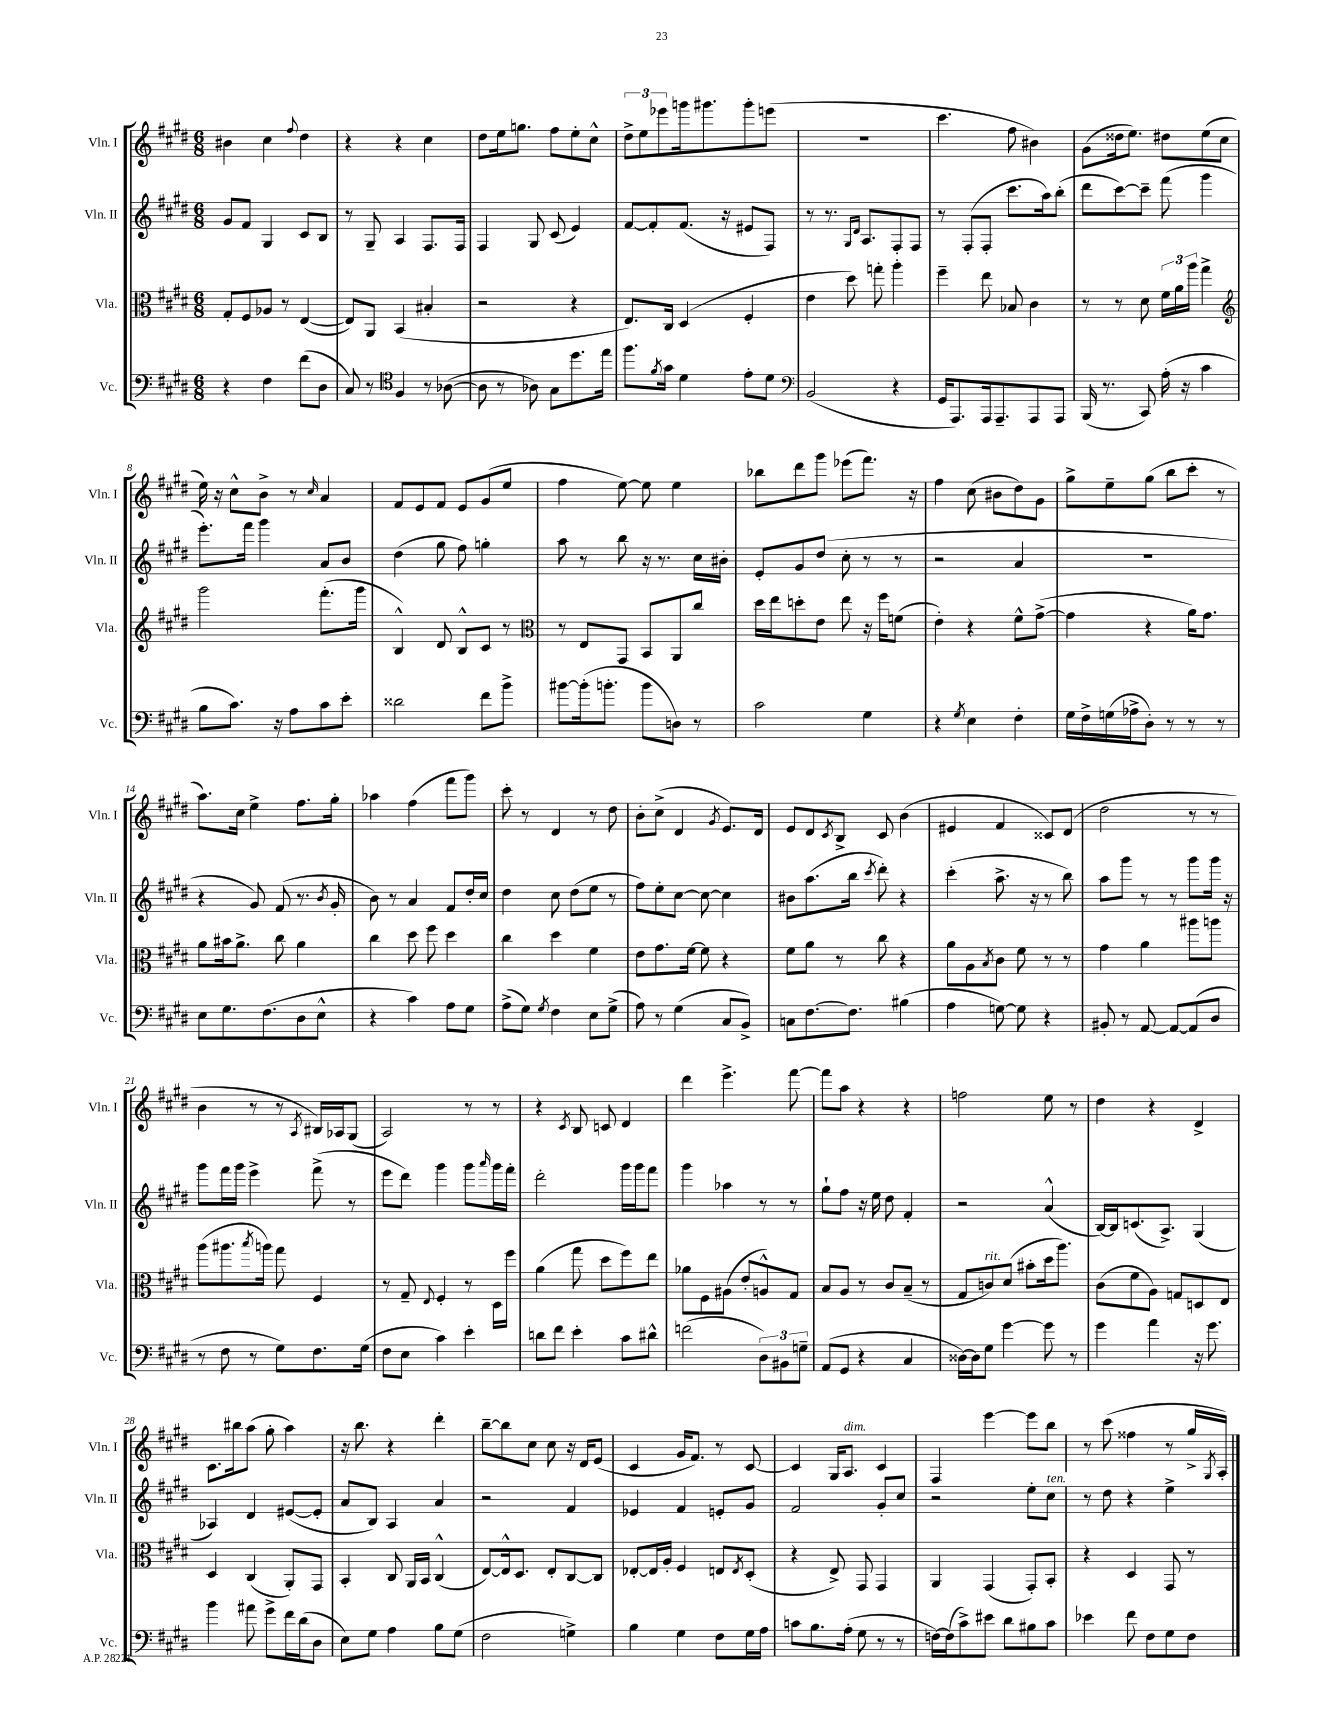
<<
\new StaffGroup <<
\new Staff = "s0" \with { instrumentName = "Vln. I" shortInstrumentName = "Vln. I" } {
    \clef treble \key e \major \numericTimeSignature \time 6/8
    bis'4 cis''4 \appoggiatura { fis''8 } dis''4 |
    r4 r4 cis''4 |
    dis''8 e''16 g''8. fis''8 e''8-. cis''8-^ |
    \tuplet 3/2 { dis''8-> e''8 ees'''8 } g'''16 gis'''8. gis'''8-. e'''8( |
    R2. |
    cis'''4. fis''8 bis'4) |
    gis'8( disis''16 e''8.) dis''8 e''8( cis''8 |
    e''16) r16 cis''8-^ b'8-> r8 \grace { cis''16 } a'4 |
    fis'8 e'8 fis'8 e'8 gis'8( e''8 |
    fis''4 e''8~) e''8 e''4 |
    bes''8 dis'''8 gis'''8 ees'''8( fis'''8.) r16 |
    fis''4 cis''8( bis'8 dis''8) gis'8 |
    gis''8-> e''8-- gis''8( b''8 cis'''8-. r8 |
    a''8.) cis''16 e''4-> fis''8. gis''16-. |
    aes''4 fis''4( fis'''8 gis'''8) |
    cis'''8-. r8 dis'4 r8 dis''8 |
    b'8-. cis''8->( dis'4 \acciaccatura { gis'8 } e'8.) dis'16 |
    e'8 dis'8 \acciaccatura { cis'8 } b8-> cis'8 b'4( |
    eis'4 fis'4 cisis'8) dis'8( |
    dis''2 r8 r8 |
    b'4 r8 r8 \acciaccatura { a8 } bis16) aes16 gis8( |
    a2) r8 r8 |
    r4 \acciaccatura { cis'8 } b8 c'8 dis'4 |
    dis'''4 e'''4.-> fis'''8~ |
    fis'''8 a''8 r4 r4 |
    f''2 e''8 r8 |
    dis''4 r4 dis'4-> |
    cis'8. bis''16 a''8( gis''8-. a''4) |
    r16 b''8. r4 dis'''4-. |
    b''8~-- b''8 cis''8 cis''8 r16 dis'16 e'8( |
    cis'4 gis'16 fis'8.) r8 cis'8~ |
    cis'4 gis16 a8.^\markup { \italic "dim." } cis'4 |
    fis4 e'''4~ e'''8 b''8 |
    r8 cis'''8( fisis''4 r8 gis''16-> \acciaccatura { gis8 } a16-.) \bar "|." |
}
\new Staff = "s1" \with { instrumentName = "Vln. II" shortInstrumentName = "Vln. II" } {
    \clef treble \key e \major \numericTimeSignature \time 6/8
    gis'8 fis'8 gis4 cis'8 b8 |
    r8 gis8-- a4 fis8. fis16 |
    fis4 gis8 cis'8( e'4) |
    fis'8~ fis'8-. fis'8.( r16 eis'8 fis8) |
    r8 r8. \grace { gis16 dis'16 } a8. fis8-. fis8 |
    r8 fis8-.( fis8-. cis'''8. a''16) b''8-.( |
    dis'''8 cis'''8~) cis'''8-- fis'''8( gis'''4 |
    e'''8.-.) fis'''16 gis'''4 a'8 b'8 |
    dis''4( gis''8 fis''8) g''4-. |
    a''8 r8 b''8 r16 r8. cis''16 bis'16-. |
    e'8-. gis'8 dis''8( cis''8-. r8 r8 |
    r2 a'4 |
    R2. |
    r4 gis'8) fis'8( r8. \acciaccatura { b'8 } gis'16-. |
    b'8) r8 a'4 fis'8 dis''16-. cis''16 |
    dis''4 cis''8 dis''8( e''8 r8 |
    fis''8) e''8-. cis''8~ cis''8~ cis''4 |
    bis'8 a''8.( b''16 \acciaccatura { cis'''8 } dis'''8-.) r4 |
    cis'''4-.( a''8.-> r16 r8 b''8) |
    a''8 gis'''8 r8 r8 gis'''8 gis'''16 r16 |
    gis'''8 fis'''16 gis'''16 e'''4-> fis'''8->( r8 |
    e'''8 dis'''8) gis'''4 gis'''8 \grace { a'''16 } gis'''16 fis'''16-. |
    dis'''2-. gis'''16 gis'''16 fis'''8 |
    gis'''4 aes''4 r8 r8 |
    gis''8-! fis''8 r16 e''16 dis''8 fis'4-. |
    r2 a'4-^( |
    b16~) b16 c'8.( a8.->) gis4( |
    aes4) dis'4 eis'8~( eis'8-. |
    a'8 b8) a4 a'4 |
    r2 fis'4 |
    ees'4 fis'4 e'8-. gis'8 |
    fis'2 gis'8-. cis''8 |
    r2 e''8-. cis''8^\markup { \italic "ten." } |
    r8 dis''8 r4 e''4-> \bar "|." |
}
\new Staff = "s2" \with { instrumentName = "Vla." shortInstrumentName = "Vla." } {
    \clef alto \key e \major \numericTimeSignature \time 6/8
    gis8-. fis8 aes8 r8 e4~( |
    e8) a,8 b,4( bis4-. |
    r2 r4 |
    e8.) cis16 dis4( fis4-. |
    e'4 dis''8) g''8-. a''4-. |
    fis''4-- e''8 bes8 cis'4 |
    r8 r8 dis'8 \tuplet 3/2 { fis'16 a'16 a''16 } gis''4-> |
    \clef treble gis'''2 fis'''8.-.( gis'''16 |
    b4-^) dis'8 b8-^ cis'8 r8 |
    \clef alto r8 e8 gis,8 b,8 a,8 cis''8 |
    dis''16 e''16 d''8-. e'8 e''8 r16 fis''16 f'8( |
    e'4-.) r4 fis'8-^ gis'8~->( |
    gis'4 r4 a'16) gis'8. |
    a'8 bis'16 a'8.-> cis''8 a'4 |
    cis''4 dis''8 fis''8 dis''4 |
    cis''4 dis''4 fis'4 |
    e'8 gis'8. fis'16~ fis'8 r4 |
    fis'8 a'8 r8 cis''8 r4 |
    a'8 a8 \acciaccatura { b8 } cis'8 fis'8 r8 r8 |
    gis'4 a'4 ais''8 a''8 |
    a''8( ais''8. \acciaccatura { b''8 } a''16) gis''8 fis4 |
    r8 gis8-- \appoggiatura { e8 } fis4-. r8 dis16 fis''16 |
    a'4( gis''8 dis''8 fis''8) e''8 |
    aes'8 fis8 ais8( e'8-. a8-^) gis8 |
    b8 a8 r8 cis'8 b8--( r8 |
    gis8 c'8^\markup { \italic "rit." }) dis'8( bis'8-. dis''16 a''8.) |
    cis'8( fis'8 a8) g8 d8 e8 |
    dis4 cis4( a,8-.) gis,8 |
    b,4-. cis8 a,16 b,16 cis4-^( |
    e8~) e16-^ dis8. e8-. cis8~ cis8 |
    ees8~-. ees16 a16-. fis4 e8 \acciaccatura { e8 } dis8-.( |
    r4 e8->) gis,8 gis,4 |
    a,4 gis,4( gis,8-.) b,8-. |
    r4 dis4 gis,8 r8 \bar "|." |
}
\new Staff = "s3" \with { instrumentName = "Vc." shortInstrumentName = "Vc." } {
    \clef bass \key e \major \numericTimeSignature \time 6/8
    r4 fis4 fis'8( dis8 |
    cis8) r8 \clef tenor fis4 r8 aes8~( |
    aes8 r8 aes8) gis8 dis''8. e''16 |
    fis''8. \acciaccatura { fis'8 } gis'16 dis'4 e'8-. dis'8 |
    \clef bass b,2( r4 |
    gis,16 a,,8.) a,,16 a,,8.-- a,,8 a,,8 |
    b,,16( r8. cis,8) a16-.( r16 cis'4 |
    b8 cis'8.) r16 a8 cis'8 e'8-. |
    disis'2 fis'8 b'8-> |
    bis'8~ bis'16-.( b'8.-. b'8 d8) r8 |
    cis'2 gis4 |
    r4 \acciaccatura { gis8 } e4 fis4-. |
    gis16 fis16-> g16( aes16-> dis8-.) r8 r8 r8 |
    e8 gis8. fis8.( dis8 e8-^ |
    r4 cis'4) a8 gis8 |
    a8->( gis8) \acciaccatura { gis8 } fis4 e8 gis8->( |
    a8) r8 gis4( cis8 b,8->) |
    c8 fis8.~ fis8. bis4( |
    a4 g8~) g8 r4 |
    bis,8-. r8 a,8~ a,8~ a,8( dis8 |
    r8 fis8 r8 gis8) fis8. gis16( |
    fis8 e8 cis'4) e'4-. |
    d'8 fis'8 e'4-. cis'8 dis'8-^ |
    f'2( \tuplet 3/2 { dis8) bis,8 g8-- } |
    a,8( gis,8 r4 cis4 |
    disis16~) disis16 gis8 gis'4~ gis'8 r8 |
    gis'4 a'4 r16 gis'8. |
    b'4 ais'8 gis'8-> fis'16 dis'16( dis8 |
    e8) gis8 a4 b8 gis8( |
    fis2 g4->) |
    b4 gis4 fis8 gis16 a16 |
    c'8 b8. a16-.( gis8 r8 r8 |
    f16~) f16( cis'8->) eis'8 dis'8 bis8 cis'8 |
    ees'4 fis'8 fis8 gis8 fis8 \bar "|." |
}
>>
>>
